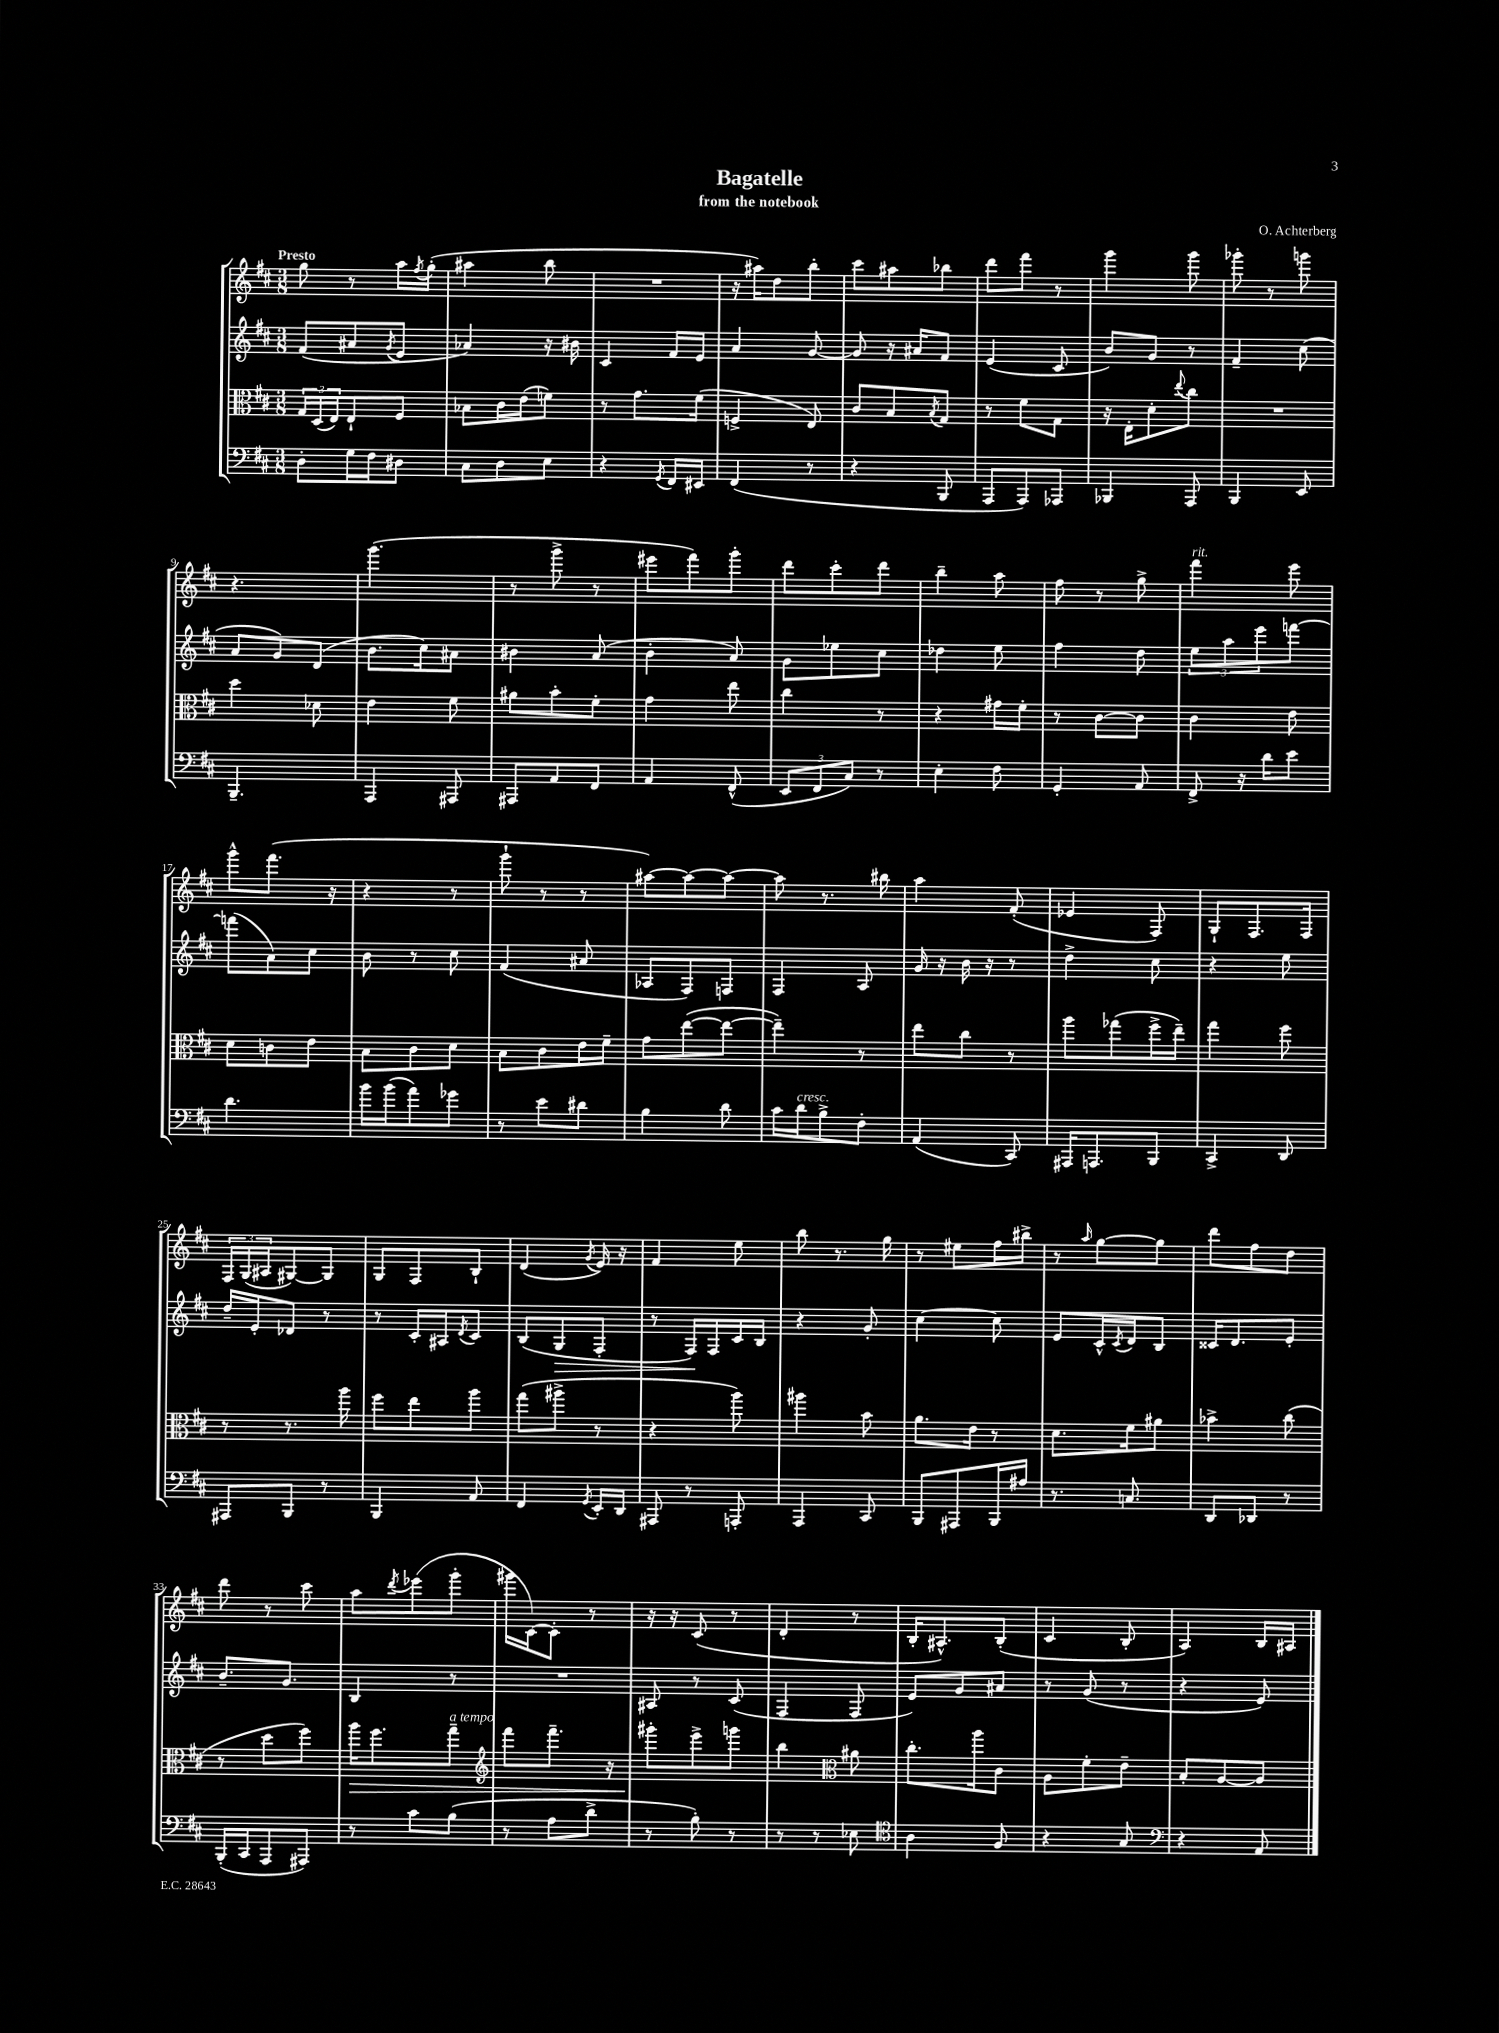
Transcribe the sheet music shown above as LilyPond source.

\header { title = "Bagatelle" composer = "O. Achterberg" subtitle = "from the notebook" }
<<
\new StaffGroup <<
\new Staff = "s0" {
    \clef treble \key d \major \numericTimeSignature \time 3/8 \tempo "Presto"
    g''8 r8 a''16 \acciaccatura { fis''8 } g''16-.( |
    ais''4 b''8 |
    R4. |
    r16 ais''16) d''8 b''8-. |
    cis'''8 ais''8 bes''8 |
    d'''8 fis'''8 r8 |
    g'''4 g'''8 |
    ges'''8-. r8 g'''8 |
    r4. |
    g'''4.( |
    r8 g'''8-> r8 |
    eis'''8 fis'''8) g'''8-. |
    d'''8 cis'''8-. d'''8 |
    b''4-- a''8 |
    fis''8 r8 g''8-> |
    fis'''4^\markup { \italic "rit." } e'''8 |
    g'''8-^ fis'''8.( r16 |
    r4 r8 |
    g'''8-! r8 r8 |
    ais''8~) ais''8~ ais''8~ |
    ais''8 r8. bis''16 |
    a''4 fis'8-.( |
    ees'4 fis8) |
    g8-! fis8. fis16 |
    \tuplet 3/2 { fis16 g16( ais16 } gis8~) gis8 |
    g8 fis8 b8-! |
    d'4( \acciaccatura { g'8 } e'16) r16 |
    fis'4 e''8 |
    b''8 r8. g''16 |
    r8 eis''8 fis''16 bis''16-> |
    r8 \grace { a''16 } g''8~ g''8 |
    d'''8 fis''8 d''8 |
    d'''8 r8 cis'''8 |
    a''8 \acciaccatura { d'''8 } ees'''8( g'''8-. |
    gis'''16 cis'16~) cis'8-. r8 |
    r16 r16 cis'8( r8 |
    d'4-. r8 |
    b16-. ais8.-^) b8-.( |
    cis'4 b8-. |
    a4) b16 ais16 \bar "|." |
}
\new Staff = "s1" {
    \clef treble \key d \major \numericTimeSignature \time 3/8
    fis'8( ais'8 \acciaccatura { g'8 } e'8 |
    aes'4) r16 bis'16 |
    cis'4 fis'16 e'16 |
    a'4 g'8~ |
    g'8 r16 ais'16 fis'8 |
    e'4( cis'8 |
    b'8) g'8 r8 |
    fis'4-- cis''8( |
    a'8 g'8) d'8( |
    b'8. cis''16) ais'8 |
    bis'4 a'8( |
    b'4-. a'8) |
    g'8 ees''8 cis''8 |
    des''4 e''8 |
    fis''4 d''8 |
    \tuplet 3/2 { e''8 a''8 e'''8 } f'''8~ |
    f'''8( a'8) cis''8 |
    b'8 r8 cis''8 |
    fis'4( ais'8 |
    aes8 fis8) f8 |
    fis4 a8 |
    g'16 r16 b'16 r16 r8 |
    d''4-> cis''8 |
    r4 e''8 |
    d''16-- e'16-. des'8 r8 |
    r8 cis'16-. ais16 \acciaccatura { d'8 } cis'8 |
    b8( g8\> fis8-. |
    r8 fis16\!) fis16 cis'16 b16 |
    r4 g'8-. |
    cis''4~ cis''8 |
    e'8 cis'16-^ \acciaccatura { cis'8 } d'16 b8 |
    cisis'16 d'8. e'8-. |
    b'8.-- g'8. |
    b4 r8 |
    R4. |
    ais8 r8 cis'8( |
    fis4 fis8 |
    e'8) g'8 ais'8 |
    r8 g'8( r8 |
    r4 e'8) \bar "|." |
}
\new Staff = "s2" {
    \clef alto \key d \major \numericTimeSignature \time 3/8
    \tuplet 3/2 { g16 d16( e16) } e8-! fis8 |
    bes8 cis'16 e'16( f'8) |
    r8 g'8. fis'16( |
    f4-> e8) |
    cis'8 b8 \acciaccatura { b8 } g8 |
    r8 fis'8 g8 |
    r16 e16-. d'8-. \appoggiatura { e''8 } cis''8 |
    R4. |
    d''4 des'8 |
    e'4 fis'8 |
    ais'8 b'8-. fis'8-. |
    g'4 e''8 |
    cis''4 r8 |
    r4 gis'16 fis'16-. |
    r8 cis'8~ cis'8 |
    cis'4 e'8 |
    d'8 c'8 e'8 |
    b8 cis'8 d'8 |
    b8 cis'8 e'16 fis'16-- |
    g'8 e''8~( e''8~ |
    e''4--) r8 |
    e''8 cis''8 r8 |
    a''8 ges''8( fis''16-> e''16--) |
    g''4 fis''8 |
    r8 r8. a''16 |
    fis''8 e''8 a''8 |
    g''8( ais''8-> r8 |
    r4 a''8) |
    ais''4 b'8 |
    a'8. e'16 r8 |
    d'8. fis'16 ais'8 |
    bes'4-> cis''8( |
    r8 d''8 fis''8) |
    a''16\> fis''8. g''8--^\markup { \italic "a tempo" } |
    \clef treble fis'''8 fis'''8.-- r16 |
    gis'''8-.\! e'''8-> g'''8 |
    b''4 \clef alto ais'8 |
    cis''8.-. a''16 cis'8 |
    a8 fis'8-. e'8-- |
    b8-. a8~ a8 \bar "|." |
}
\new Staff = "s3" {
    \clef bass \key d \major \numericTimeSignature \time 3/8
    d8-. g16 fis16 dis8 |
    cis8 d8 e8 |
    r4 \acciaccatura { g,8 } fis,16 eis,16 |
    fis,4( r8 |
    r4 b,,8 |
    a,,8 a,,8) aes,,8 |
    bes,,4 a,,8 |
    b,,4 e,8 |
    b,,4.-- |
    a,,4 ais,,8 |
    ais,,8 a,8 fis,8 |
    a,4 fis,8-^( |
    \tuplet 3/2 { e,8 fis,8 cis8) } r8 |
    e4-. fis8 |
    g,4-. a,8 |
    fis,8-> r16 d'16 e'8 |
    d'4. |
    b'16 b'16( a'8) ges'8 |
    r8 e'8 dis'8 |
    b4 d'8 |
    cis'16 d'16^\markup { \italic "cresc." } b8-> fis8-. |
    a,4( cis,8) |
    ais,,16 a,,8. b,,8 |
    cis,4-> d,8 |
    ais,,8 b,,8 r8 |
    b,,4 a,8 |
    fis,4 \acciaccatura { g,8 } e,16-. d,16 |
    ais,,8 r8 a,,8-. |
    a,,4 cis,8 |
    b,,8 ais,,8 b,,16 ais16 |
    r8. c8. |
    d,8 des,8 r8 |
    b,,16-.( cis,16 a,,8 ais,,8) |
    r8 cis'8 b8( |
    r8 a8 d'8-> |
    r8 b8-.) r8 |
    r8 r8 ees8 |
    \clef tenor a4 fis8 |
    r4 g8 |
    \clef bass r4 a,8 \bar "|." |
}
>>
>>
